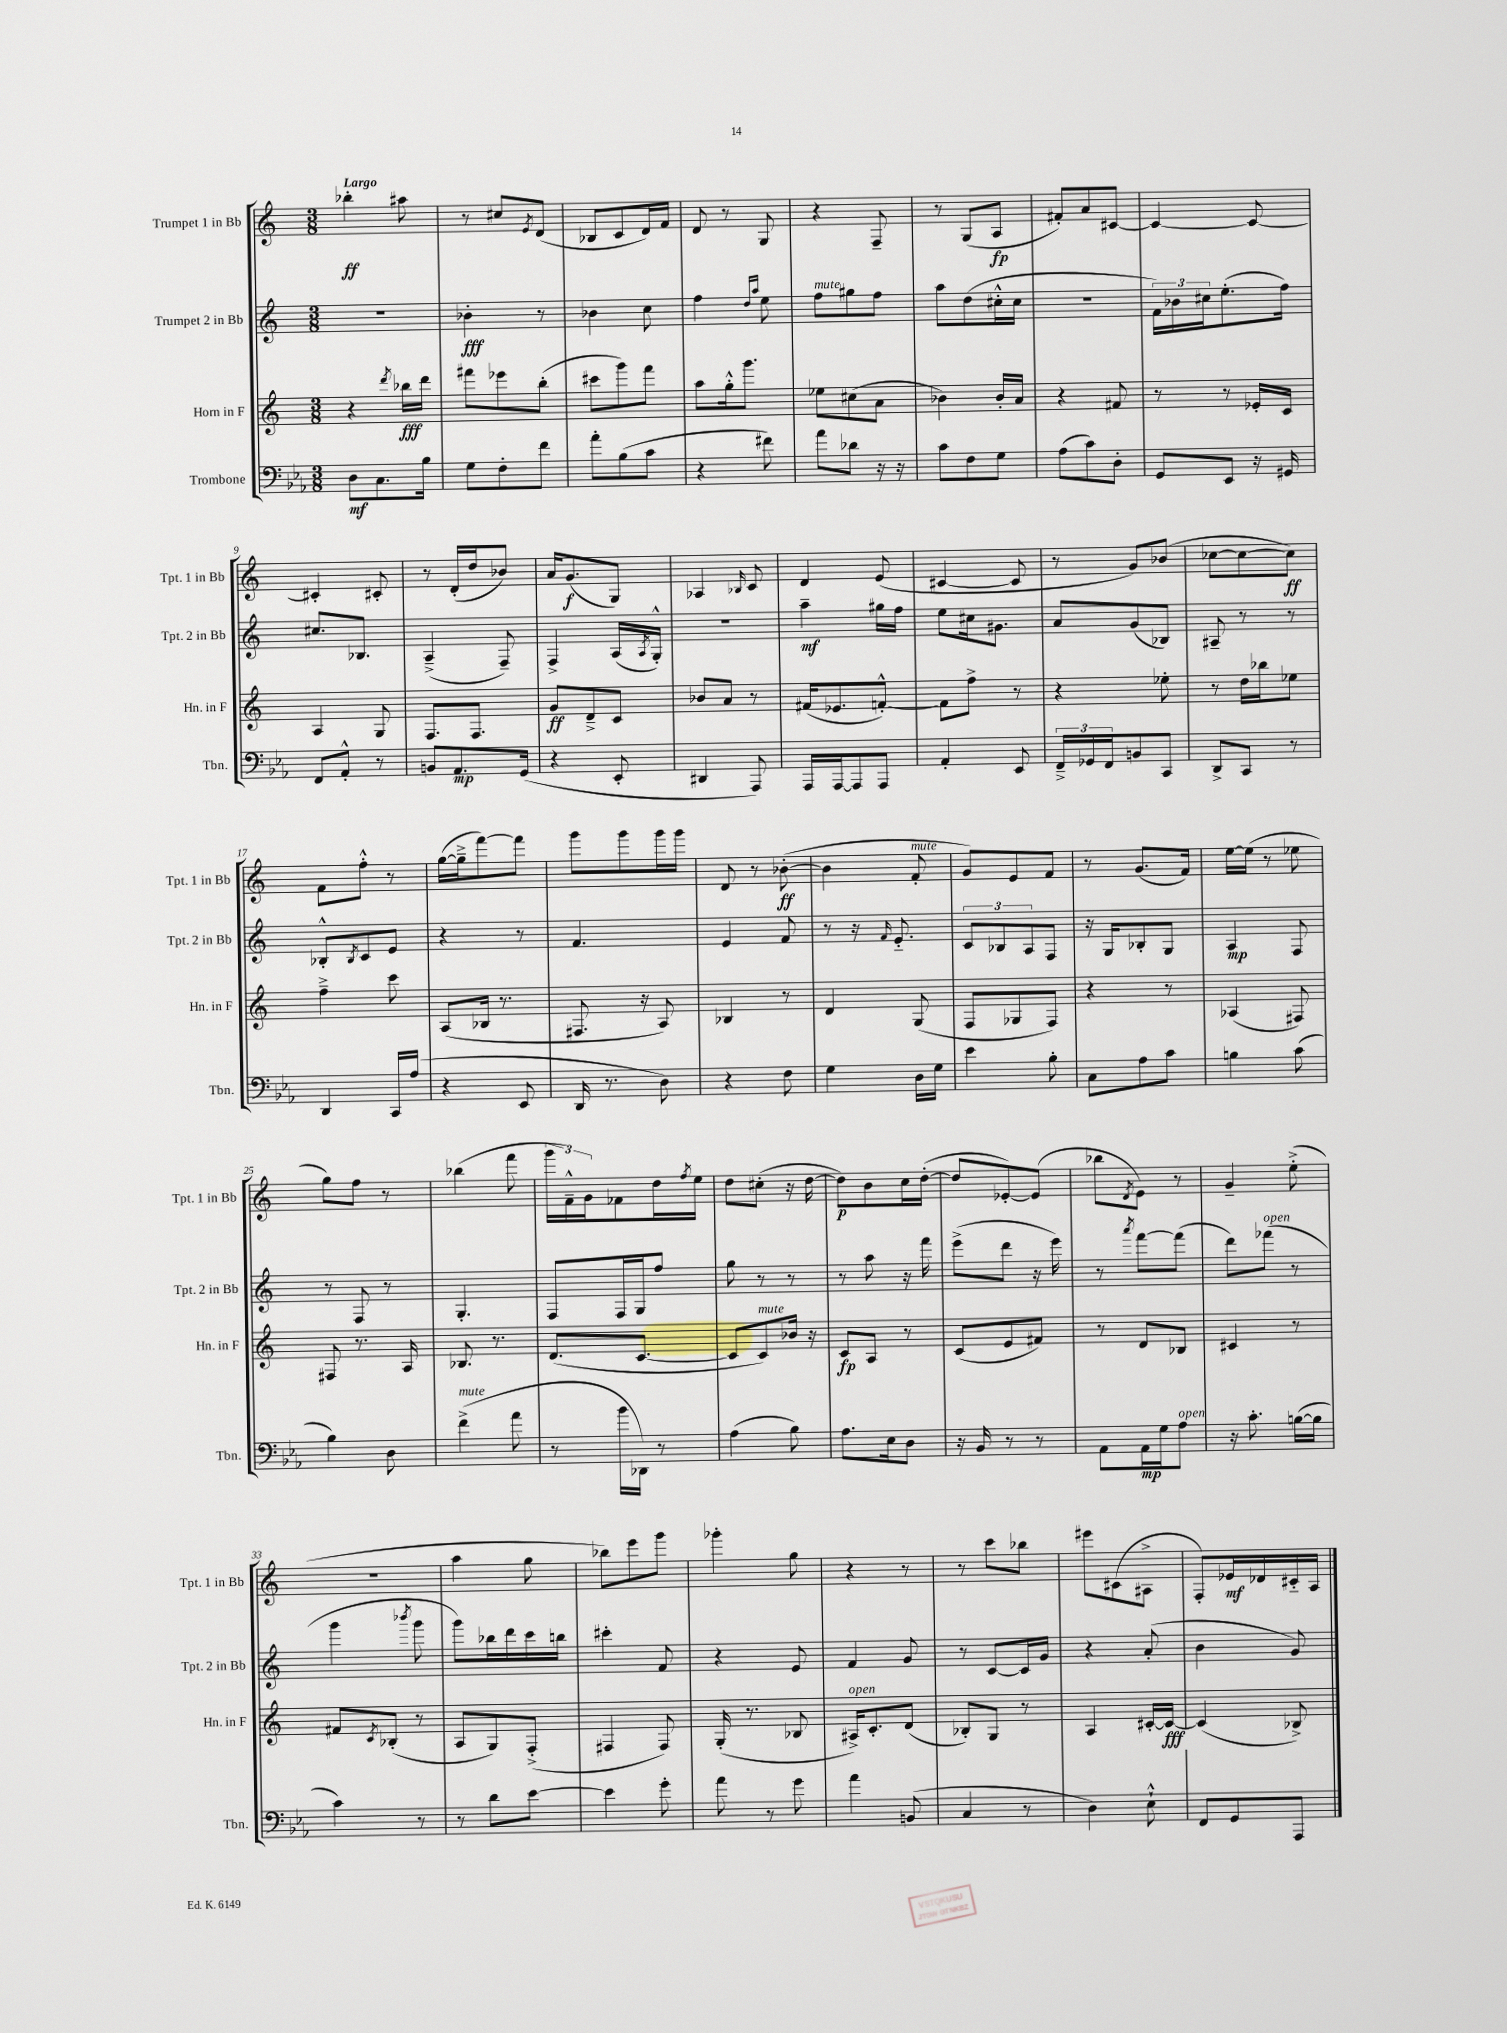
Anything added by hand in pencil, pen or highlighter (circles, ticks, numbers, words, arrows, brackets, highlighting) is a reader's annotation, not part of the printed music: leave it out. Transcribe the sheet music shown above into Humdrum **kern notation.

**kern	**dynam	**kern	**dynam	**kern	**dynam	**kern	**dynam
*part4	*part4	*part3	*part3	*part2	*part2	*part1	*part1
*staff4	*staff4	*staff3	*staff3	*staff2	*staff2	*staff1	*staff1
*I"Trombone	*	*I"Horn in F	*	*I"Trumpet 2 in Bb	*	*I"Trumpet 1 in Bb	*
*I'Tbn.	*	*I'Hn. in F	*	*I'Tpt. 2 in Bb	*	*I'Tpt. 1 in Bb	*
*clefF4	*	*clefG2	*	*clefG2	*	*clefG2	*
*k[b-e-a-]	*	*k[]	*	*k[]	*	*k[]	*
*M3/8	*	*M3/8	*	*M3/8	*	*M3/8	*
=1	=1	=1	=1	=1	=1	=1	=1
!	!	!	!	!	!	!LO:TX:a:B:t=Largo	!
8D\L	mf	4r	.	4.r	.	4bb-X'\	ff
8.C\	.	.	.	.	.	.	.
.	.	8qddd/	.	.	.	.	.
.	.	16bb-X\LL	fff	.	.	8aa#X\	.
16B-\Jk	.	16ddd\JJ	.	.	.	.	.
=2	=2	=2	=2	=2	=2	=2	=2
8G\L	.	8fff#X\L	.	4b-X'\	fff	8r	.
8F'\	.	8eee-X\	.	.	.	8cc#X/L	.
.	.	.	.	.	.	8qe/	.
8f\J	.	(8bb'\J	.	8r	.	(8d/J	.
=3	=3	=3	=3	=3	=3	=3	=3
8a-'\L	.	8ccc#X\L	.	4b-X\	.	8B-X/L	.
(8B-\	.	8ggg\)	.	.	.	8c/	.
8c\J	.	8fff\J	.	8cc\	.	16d/L)	.
.	.	.	.	.	.	16f/JJ	.
=4	=4	=4	=4	=4	=4	=4	=4
4r	.	8aa\L	.	4ff\	.	8d/	.
.	.	16gg'^^\k	.	.	.	8r	.
.	.	8.ggg\J	.	.	.	.	.
.	.	.	.	16qqdd/LL	.	.	.
.	.	.	.	16qqaa/JJ	.	.	.
8f#X\)	.	.	.	8ee\	.	8G/	.
=5	=5	=5	=5	=5	=5	=5	=5
!	!	!	!	!LO:TX:a:i:t=mute	!	!	!
8a-\L	.	8ee-X\L	.	8ff\L	.	4r	.
8d-X\J	.	(8cc#X\	.	8gg#X\	.	.	.
16r	.	8a\J	.	8ff\J	.	8F~/	.
16r	.	.	.	.	.	.	.
=6	=6	=6	=6	=6	=6	=6	=6
8c\L	.	4b-X\)	.	8aa\L	.	8r	.
8F\	.	.	.	(8dd\	.	(8G/L	.
8G\J	.	16b-'/LL	.	16cc#X'^^\L	.	8A/J	fp
.	.	16a/JJ	.	16cc#\JJ	.	.	.
=7	=7	=7	=7	=7	=7	=7	=7
(8A-\L	.	4r	.	4.r	.	8f#X'/L)	.
8c\)	.	.	.	.	.	8a/	.
8D'\J	.	8f#X/	.	.	.	[8c#X/J	.
=8	=8	=8	=8	=8	=8	=8	=8
8GG/L	.	8r	.	24f\LL)	.	4c#/_	.
.	.	.	.	24b-X\	.	.	.
.	.	.	.	24cc#X\J	.	.	.
8EE-/J	.	8r	.	(8.ee'\	.	.	.
16r	.	16e-X'/LL	.	.	.	8c#/_	.
16GG#X/	.	16c/JJ	.	16ff\Jk)	.	.	.
!!LO:LB:g=z
=9	=9	=9	=9	=9	=9	=9	=9
8FF/L	.	4A/	.	8.cc#X/L	.	4c#X'/]	.
8AA-'^^/J	.	.	.	.	.	.	.
.	.	.	.	8.B-X/J	.	.	.
8r	.	8G/	.	.	.	8c#X'/	.
=10	=10	=10	=10	=10	=10	=10	=10
8BBn/L	.	8.F/L	.	(4A~^/	.	8r	.
8.AA-/	mp	.	.	.	.	(16d'/LL	.
.	.	8.F/J	.	.	.	16dd/J	.
.	.	.	.	8F~/)	.	8b-X/J)	.
(16GG/Jk	.	.	.	.	.	.	.
=11	=11	=11	=11	=11	=11	=11	=11
4r	.	8g/L	ff	4F^/	.	16a/KL	.
.	.	.	.	.	.	(8.g/	f
.	.	8d~^/	.	.	.	.	.
8EE-'/	.	8c/J	.	(16A/LL	.	8G/J)	.
.	.	.	.	8qA/	.	.	.
.	.	.	.	16G'^^/JJ)	.	.	.
=12	=12	=12	=12	=12	=12	=12	=12
4DD#X/	.	8b-X/L	.	4.r	.	4A-X/	.
.	.	8a/J	.	.	.	.	.
.	.	.	.	.	.	16qqB-X/	.
8AAA-/)	.	8r	.	.	.	8c/	.
=13	=13	=13	=13	=13	=13	=13	=13
16AAA-/LL	.	(16f#X/KL	.	4aa~\	mf	4d/	.
[16AAA-/J	.	8.e-X/	.	.	.	.	.
8AAA-/]	.	.	.	.	.	.	.
8AAA-/J	.	[8fn'^^/J)	.	16gg#X\LL	.	(8e/	.
.	.	.	.	16ff\JJ	.	.	.
=14	=14	=14	=14	=14	=14	=14	=14
4AA-'/	.	8f\L]	.	8ee\L	.	[4c#X/	.
.	.	8ff^\J	.	16cc#X\k	.	.	.
.	.	.	.	8.g#X\J	.	.	.
8EE-/	.	8r	.	.	.	8c#/]	.
=15	=15	=15	=15	=15	=15	=15	=15
24FF~^/LL	.	4r	.	8a/L	.	8r	.
24GG-X/	.	.	.	.	.	.	.
24FF/J	.	.	.	.	.	.	.
8BBn/	.	.	.	(8g/	.	8g/L)	.
8CC/J	.	8ee-X'\	.	8B-X/J)	.	(8b-X/J	.
=16	=16	=16	=16	=16	=16	=16	=16
8DD^/L	.	8r	.	8A#X~/	.	[8cc-X\L	.
8CC/J	.	16dd\LL	.	8r	.	8cc-\_	.
.	.	16bb-X\J	.	.	.	.	.
8r	.	8ee-X\J	.	8r	.	8cc-\J])	ff
!!LO:LB:g=z
=17	=17	=17	=17	=17	=17	=17	=17
4DD/	.	4ff~^\	.	8B-X'^^/L	.	8f\L	.
.	.	.	.	8qB-/	.	.	.
.	.	.	.	8c/	.	8ff'^^\J	.
16CC/LL	.	8ccc\	.	8e/J	.	8r	.
(16A-/JJ	.	.	.	.	.	.	.
=18	=18	=18	=18	=18	=18	=18	=18
4r	.	(8A/L	.	4r	.	([16gg\LL	.
.	.	.	.	.	.	16gg~^\J]	.
.	.	16B-X/Jk	.	.	.	[8fff\)	.
.	.	8.r	.	.	.	.	.
8EE-/	.	.	.	8r	.	8fff\J]	.
=19	=19	=19	=19	=19	=19	=19	=19
16DD/	.	8.F#X/	.	4.f/	.	8ggg\L	.
8.r	.	.	.	.	.	.	.
.	.	.	.	.	.	8ggg\	.
.	.	16r	.	.	.	.	.
8D\)	.	8A/)	.	.	.	16ggg\L	.
.	.	.	.	.	.	16ggg\JJ	.
=20	=20	=20	=20	=20	=20	=20	=20
4r	.	4B-X/	.	4e/	.	8d/	.
.	.	.	.	.	.	8r	.
8F\	.	8r	.	8f/	.	([8b-X'\	ff
=21	=21	=21	=21	=21	=21	=21	=21
4G\	.	4d/	.	8r	.	4b-\]	.
.	.	.	.	16r	.	.	.
.	.	.	.	16qqf/	.	.	.
.	.	.	.	8.e/	.	.	.
!	!	!	!	!	!	!LO:TX:a:i:t=mute	!
16D\LL	.	(8G/	.	.	.	8f'/	.
16G\JJ	.	.	.	.	.	.	.
=22	=22	=22	=22	=22	=22	=22	=22
4e-\	.	8F/L	.	12c/L	.	8g/L)	.
.	.	.	.	12B-X/	.	.	.
.	.	8G-X/	.	.	.	8e/	.
.	.	.	.	12A/	.	.	.
8B-'\	.	8F/J)	.	8F/J	.	8f/J	.
=23	=23	=23	=23	=23	=23	=23	=23
8C\L	.	4r	.	16r	.	8r	.
.	.	.	.	16G/KL	.	.	.
8A-\	.	.	.	8B-X'/	.	(8.g/L	.
8c\J	.	8r	.	8G/J	.	.	.
.	.	.	.	.	.	16f/Jk)	.
=24	=24	=24	=24	=24	=24	=24	=24
4Bn\	.	(4A-X/	.	4A/	mp	[16ee\LL	.
.	.	.	.	.	.	(16ee\JJ]	.
.	.	.	.	.	.	8r	.
(8c\	.	8F#X/)	.	8F/	.	8ee-X\	.
!!LO:LB:g=z
=25	=25	=25	=25	=25	=25	=25	=25
4B-\)	.	8F#X/	.	8r	.	8gg\L)	.
.	.	8.r	.	8F/	.	8ff\J	.
8D\	.	.	.	8r	.	8r	.
.	.	16A/	.	.	.	.	.
=26	=26	=26	=26	=26	=26	=26	=26
!LO:TX:a:i:t=mute	!	!	!	!	!	!	!
(4f^\	.	8.B-X/	.	4.G'/	.	(4bb-X\	.
.	.	8.r	.	.	.	.	.
8a-\	.	.	.	.	.	8fff\	.
=27	=27	=27	=27	=27	=27	=27	=27
8r	.	(8.d/L	.	8F/L	.	24ggg\LL	.
.	.	.	.	.	.	24f~^^\)	.
.	.	.	.	.	.	24g\J	.
16b-\LL	.	.	.	16F/L	.	8f-X\	.
16DD-X\JJ)	.	[8.c/J	.	16G/J	.	.	.
8r	.	.	.	8ff/J	.	16dd\L	.
.	.	.	.	.	.	8qff/	.
.	.	.	.	.	.	16ee\JJ	.
=28	=28	=28	=28	=28	=28	=28	=28
(4A-\	.	8c/L]	.	8gg\	.	8dd\L	.
!	!	!LO:TX:a:i:t=mute	!	!	!	!	!
.	.	8c/)	.	8r	.	(8cc#X'\J	.
8B-\)	.	16b-X/Jk	.	8r	.	16r	.
.	.	16r	.	.	.	[16dd\	.
=29	=29	=29	=29	=29	=29	=29	=29
8.A-\L	.	8c/L	fp	8r	.	8dd\L])	p
.	.	8A/J	.	8aa\	.	8b\	.
16E-\k	.	.	.	.	.	.	.
8D\J	.	8r	.	16r	.	16cc\L	.
.	.	.	.	16fff\	.	([16dd'\JJ	.
=30	=30	=30	=30	=30	=30	=30	=30
16r	.	(8c/L	.	(8eee^\L	.	8dd/L]	.
16BB-/	.	.	.	.	.	.	.
8r	.	8e/	.	8ddd\J	.	[8e-X'/)	.
8r	.	8f#X/J)	.	16r	.	(8e-/J]	.
.	.	.	.	16eee\)	.	.	.
=31	=31	=31	=31	=31	=31	=31	=31
8AA-\L	.	8r	.	8r	.	8bb-X\L	.
.	.	.	.	8qaaa/	.	8qd/	.
16AA-\L	mp	8d/L	.	[8fff\L	.	8e\J)	.
16G\J	.	.	.	.	.	.	.
!LO:TX:a:i:t=open	!	!	!	!	!	!	!
8A-\J	.	8B-X/J	.	(8fff\J]	.	8r	.
=32	=32	=32	=32	=32	=32	=32	=32
16r	.	4c#X/	.	8ddd\L)	.	4g~/	.
8.c'\	.	.	.	.	.	.	.
!	!	!	!	!LO:TX:a:i:t=open	!	!	!
.	.	.	.	(8fff-X\J	.	.	.
([16Bn\LL	.	8r	.	8r	.	(8ee'^\	.
16B\JJ]	.	.	.	.	.	.	.
!!LO:LB:g=z
=33	=33	=33	=33	=33	=33	=33	=33
4c\)	.	8f#X/L	.	4ggg\	.	4.r	.
.	.	8qc/	.	.	.	.	.
.	.	(8B-X'/J	.	.	.	.	.
.	.	.	.	8qbbb-X/	.	.	.
8r	.	8r	.	8ggg\	.	.	.
=34	=34	=34	=34	=34	=34	=34	=34
8r	.	8A/L	.	8ggg\L)	.	4aa\	.
8d\L	.	8G/)	.	16bb-X\L	.	.	.
.	.	.	.	16ddd\	.	.	.
[8e-\J	.	(8F'^/J	.	16ccc\	.	8gg\	.
.	.	.	.	16bbn\JJ	.	.	.
=35	=35	=35	=35	=35	=35	=35	=35
4e-\]	.	4F#X/	.	4ccc#X'\	.	8bb-X\L)	.
.	.	.	.	.	.	8eee\	.
8g'\	.	8F#/)	.	8f/	.	8ggg\J	.
=36	=36	=36	=36	=36	=36	=36	=36
8a-\	.	(16G'/	.	4r	.	4ggg-X'\	.
.	.	8.r	.	.	.	.	.
8r	.	.	.	.	.	.	.
8g\	.	8B-X/	.	8e/	.	8gg\	.
=37	=37	=37	=37	=37	=37	=37	=37
!	!	!LO:TX:a:i:t=open	!	!	!	!	!
4a-\	.	16A#X^/KL)	.	4f/	.	4r	.
.	.	8.c'/	.	.	.	.	.
(8BBn/	.	(8d/J	.	8g/	.	8r	.
=38	=38	=38	=38	=38	=38	=38	=38
4C/	.	8B-X'/L)	.	8r	.	8r	.
.	.	8G/J	.	[8c/L	.	8ccc\L	.
8r	.	8r	.	16c/L]	.	8bb-X\J	.
.	.	.	.	16g/JJ	.	.	.
=39	=39	=39	=39	=39	=39	=39	=39
4D\)	.	4A/	.	4r	.	8eee#X\L	.
.	.	.	.	.	.	(8c#X\	.
8E-`^^\	.	[16c#X'/LL	.	(8a'/	.	8A#X^\J	.
.	.	16c#/JJ_	fff	.	.	.	.
=40	=40	=40	=40	=40	=40	=40	=40
8FF/L	.	(4c#/]	.	4b\	.	8F'/L)	.
8GG/	.	.	.	.	.	16e-X/L	mf
.	.	.	.	.	.	16d-X/	.
8AAA-/J	.	8B-X^/)	.	8g/)	.	16c#X/	.
.	.	.	.	.	.	16A/JJ	.
==	==	==	==	==	==	==	==
*-	*-	*-	*-	*-	*-	*-	*-
